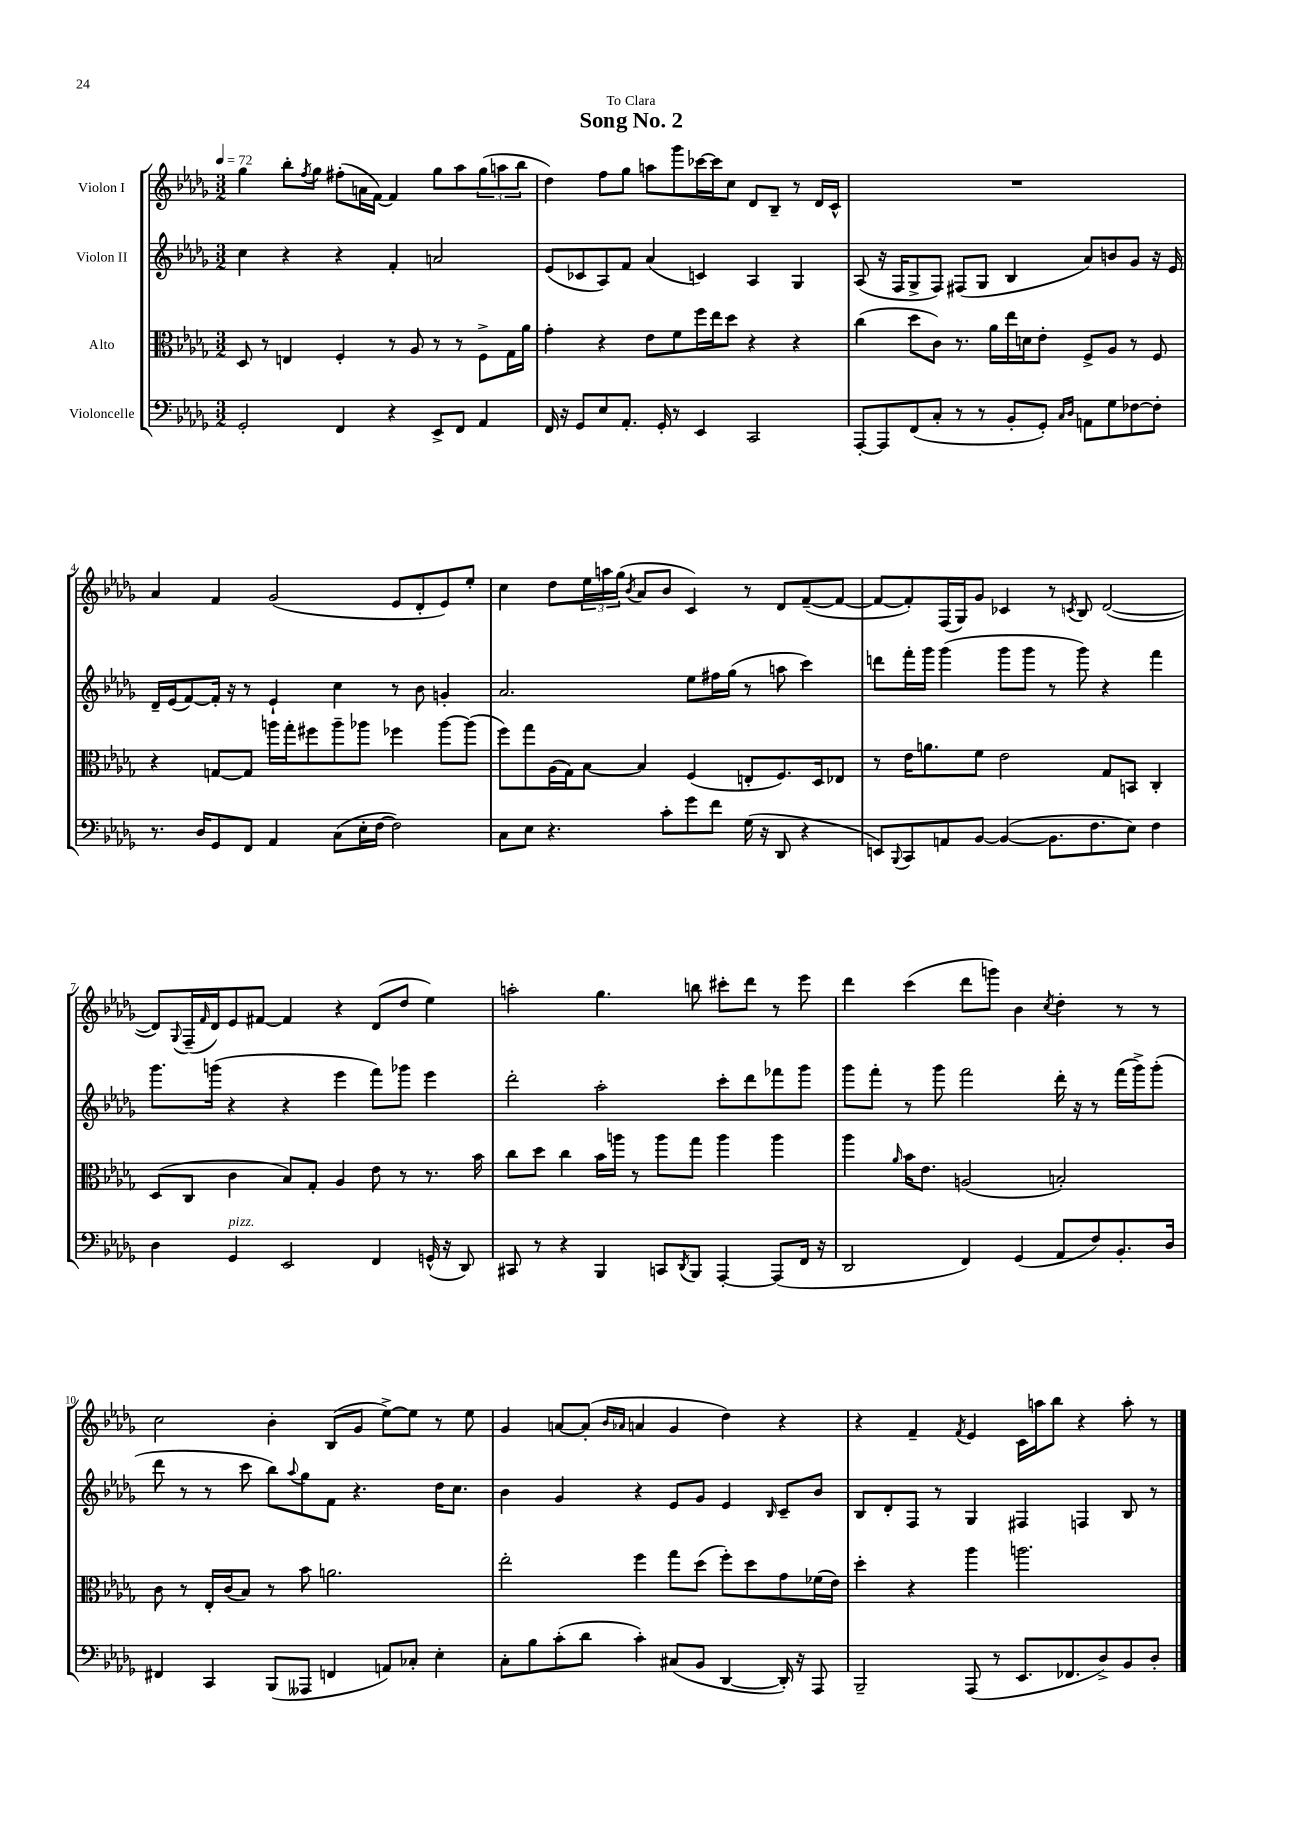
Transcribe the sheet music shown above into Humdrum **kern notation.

**kern	**kern	**kern	**kern
*staff4	*staff3	*staff2	*staff1
*clefF4	*clefC3	*clefG2	*clefG2
*k[b-e-a-d-g-]	*k[b-e-a-d-g-]	*k[b-e-a-d-g-]	*k[b-e-a-d-g-]
*M3/2	*M3/2	*M3/2	*M3/2
*MM72	*MM72	*MM72	*MM72
2GG-'/	8D-/	4cc\	4gg-\
.	8r	.	.
.	4E/	4r	8bb-'\L
.	.	.	8qff/
.	.	.	8gg-\J
4FF/	4F'/	4r	(8ff#'\L
.	.	.	16a\L
.	.	.	[16f\JJ)
4r	8r	4f'/	4f/]
.	8A-/	.	.
8EE-^/L	8r	2a/	8gg-\L
8FF/J	8r	.	8aa-\
4AA-/	8F^\L	.	(12gg-\
.	.	.	12aa\
.	16G-\L	.	.
.	.	.	12bb-\J
.	16a-\JJ	.	.
=	=	=	=
16FF/	4g-'\	(8e-/L	4dd-\)
16r	.	.	.
8GG-/L	.	8c-/	.
8E-/	4r	8A-/)	8ff\L
8.AA-'/J	.	8f/J	8gg-\J
.	8e-\L	(4a-/	8aa\L
16GG-'/	.	.	.
8r	8f\	.	8ggg-\
4EE-/	16ff\L	4c/)	[16ccc-\L
.	16ee-\J	.	16ccc-\]J
.	8dd-\J	.	8cc\J
2CC/	4r	4A-/	8d-/L
.	.	.	8B-~/J
.	4r	4G-/	8r
.	.	.	16d-/LL
.	.	.	16c^^/JJ
=	=	=	=
[8AAA-'/L	(4cc\	(8A-/	1.r
8AAA-/]	.	16r	.
.	.	16F/LK	.
(8FF/	8dd-\L	8G-^/	.
8C'/J	8c\J)	8F/J)	.
8r	8.r	(8F#/L	.
8r	.	8G-/J	.
.	16a-\LL	.	.
8BB-'/L	16ee-\	4B-/	.
.	16d\J	.	.
8GG-'/J)	8e-'\J	.	.
16qqC/LL	.	.	.
16qqD-/JJ	.	.	.
8AA\L	8F^/L	8a-/L)	.
8G-\	8A-/J	8b/	.
[8F-\	8r	8g-/J	.
8F-'\]J	8F/	16r	.
.	.	16e-/	.
=	=	=	=
8.r	4r	16d-~/LL	4a-/
.	.	(16e-/J	.
.	.	[8f/)	.
16D-/LK	.	.	.
8GG-/	[8G/L	16f'/]Jk	4f/
.	.	16r	.
8FF/J	8G/]J	8r	.
4AA-/	16aa\LL	4e-`/	(2g-/
.	16gg-'\J	.	.
.	8ff#\	.	.
(8C\L	8aa~\	4cc\	.
16E-'\L	8aa-\J	.	.
[16F\JJ	.	.	.
2F\])	4ff-\	8r	8e-/L
.	.	8b-\	8d-'/
.	[8aa-\L	4g'/	8e-/)
.	(8aa-\]J	.	8ee-'/J
=	=	=	=
8C\L	8ff\L)	2.a-/	4cc\
8E-\J	8gg-\	.	.
4.r	(16A-\L	.	8dd-\L
.	16G-\J)	.	.
.	[8B-\J	.	24ee-\L
.	.	.	24aa\
.	.	.	(24gg-\JJ
.	.	.	8qb-/
.	4B-/]	.	8a-/L
8c'\L	.	.	8b-/J
8g-\	(4F/	8ee-\L	4c/)
8f\J	.	16ff#\L	.
.	.	(16gg-\JJ	.
(16G-\	8E'/L	8r	8r
16r	.	.	.
8DD-/	8.F/)	8aa\	8d-/L
4r	.	4ccc\)	([8f~/
.	16D-/k	.	.
.	8E-/J	.	8f/_J
=	=	=	=
8EE/L)	8r	8ddd\L	8f/_L
8qqBBB-/	.	.	.
8CC/	16e-\LK	16fff'\L	8f'/])
.	8.a\	16ggg-\JJ	.
8AA/	.	(4ggg-\	(16F/L
.	.	.	16G-/J)
[8BB-/J	8f\J	.	8g-/J
(4BB-/_	2e-\	8ggg-\L	4c-/
.	.	8ggg-\J	.
8.BB-\]L	.	8r	8r
.	.	.	8qc/
.	.	8ggg-\)	8B-/
8.F\	.	.	.
.	8G-/L	4r	([2d-/
8E-\J)	8BB/J	.	.
4F\	4C'/	4fff\	.
=	=	=	=
4D-\	(8D-/L	8.ggg-\L	8d-/]L)
.	.	.	8qqG-/
.	8C/J	.	(16F~/L
.	.	.	16qqf/
.	.	(16ggg\Jk	16d-/J)
4GG-/	4c\	4r	8e-/
.	.	.	[8f#/J
2EE-/	8B-/L)	4r	4f#/]
.	8G-'/J	.	.
.	4A-/	4eee-\	4r
4FF/	8e-\	8fff\L)	(8d-/L
.	8r	8ggg-\J	8dd-/J
(16GG^^/	8.r	4eee-\	4ee-\)
16r	.	.	.
8DD-/)	.	.	.
.	16b-\	.	.
=	=	=	=
8CC#/	8cc\L	2ddd-'\	2aa'\
8r	8dd-\J	.	.
4r	4cc\	.	.
4BBB-/	16b-\LL	2aa-'\	4.gg-\
.	16aa\JJ	.	.
.	8r	.	.
8CC/L	8aa\L	.	.
8qDD-/	.	.	.
8BBB-/J	8gg-\J	.	8bb\
[4AAA-'/	4aa\	8ccc'\L	8ccc#'\L
.	.	8ddd-\	8ddd-\J
(8AAA-/]L	4aa\	8fff-\	8r
16FF/Jk	.	8ggg-\J	8eee-\
16r	.	.	.
=	=	=	=
2DD-/	4aa-\	8ggg-\L	4ddd-\
.	.	8fff'\J	.
.	16qqa-/	.	.
.	16b-\LK	8r	(4ccc\
.	8.e-\J	.	.
.	.	8ggg-\	.
4FF/)	(2A/	2fff\	8ddd-\L
.	.	.	8ggg\J)
(4GG-/	.	.	4b-\
.	.	.	8qcc/
8AA-/L	2B'/)	16ddd-'\	4dd-'\
.	.	16r	.
8F/)	.	8r	.
8.BB-'/	.	(16fff\LL	8r
.	.	16ggg-^\J)	.
.	.	(8ggg-'\J	8r
16D-/Jk	.	.	.
=	=	=	=
4FF#/	8c\	8ddd-\	2cc\
.	8r	8r	.
4CC/	16E-'/LL	8r	.
.	(16c/J	.	.
.	8B-/J)	8ccc\	.
(8BBB-/L	8r	8bb-\L)	4b-'\
.	.	8qqaa-/	.
8AAA--/J	8b-\	8gg-\	.
4FF/	2.a\	8f\J	(8B-/L
.	.	4.r	8g-/J
8AA/L)	.	.	[8ee-^\L)
8C-'/J	.	.	8ee-\]J
4E-'\	.	16dd-\LK	8r
.	.	8.cc\J	.
.	.	.	8ee-\
=	=	=	=
8C'\L	2ee-'\	4b-\	4g-/
8B-\	.	.	.
(8c'\	.	4g-/	[8a/L
8d-\J	.	.	(8a'/]J
.	.	.	16qqb-/LL
.	.	.	16qqa-/JJ
4c'\)	4ff\	4r	4a/
(8C#/L	8gg-\L	8e-/L	4g-/
8BB-/J	(8dd-\J	8g-/J	.
[4DD-/	8ff'\L)	4e-/	4dd-\)
.	8dd-\	.	.
.	.	16qqB-/	.
16DD-'/])	8g-\	8c~/L	4r
16r	.	.	.
8AAA-/	(16f-\L	8b-/J	.
.	16e-\JJ)	.	.
=	=	=	=
2BBB-~/	4dd-'\	8B-/L	4r
.	.	8d-'/	.
.	4r	8F/J	4f~/
.	.	8r	.
.	.	.	8qf/
(8AAA-/	4aa-\	4G-/	4e-/
8r	.	.	.
8.EE-/L	2.aa\	4F#/	16c\LL
.	.	.	16aa\J
.	.	.	8bb-\J
8.FF-/	.	.	.
.	.	4F/	4r
8D-^/)	.	.	.
8BB-/	.	8B-/	8aa'\
8D-'/J	.	8r	8r
==	==	==	==
*-	*-	*-	*-
